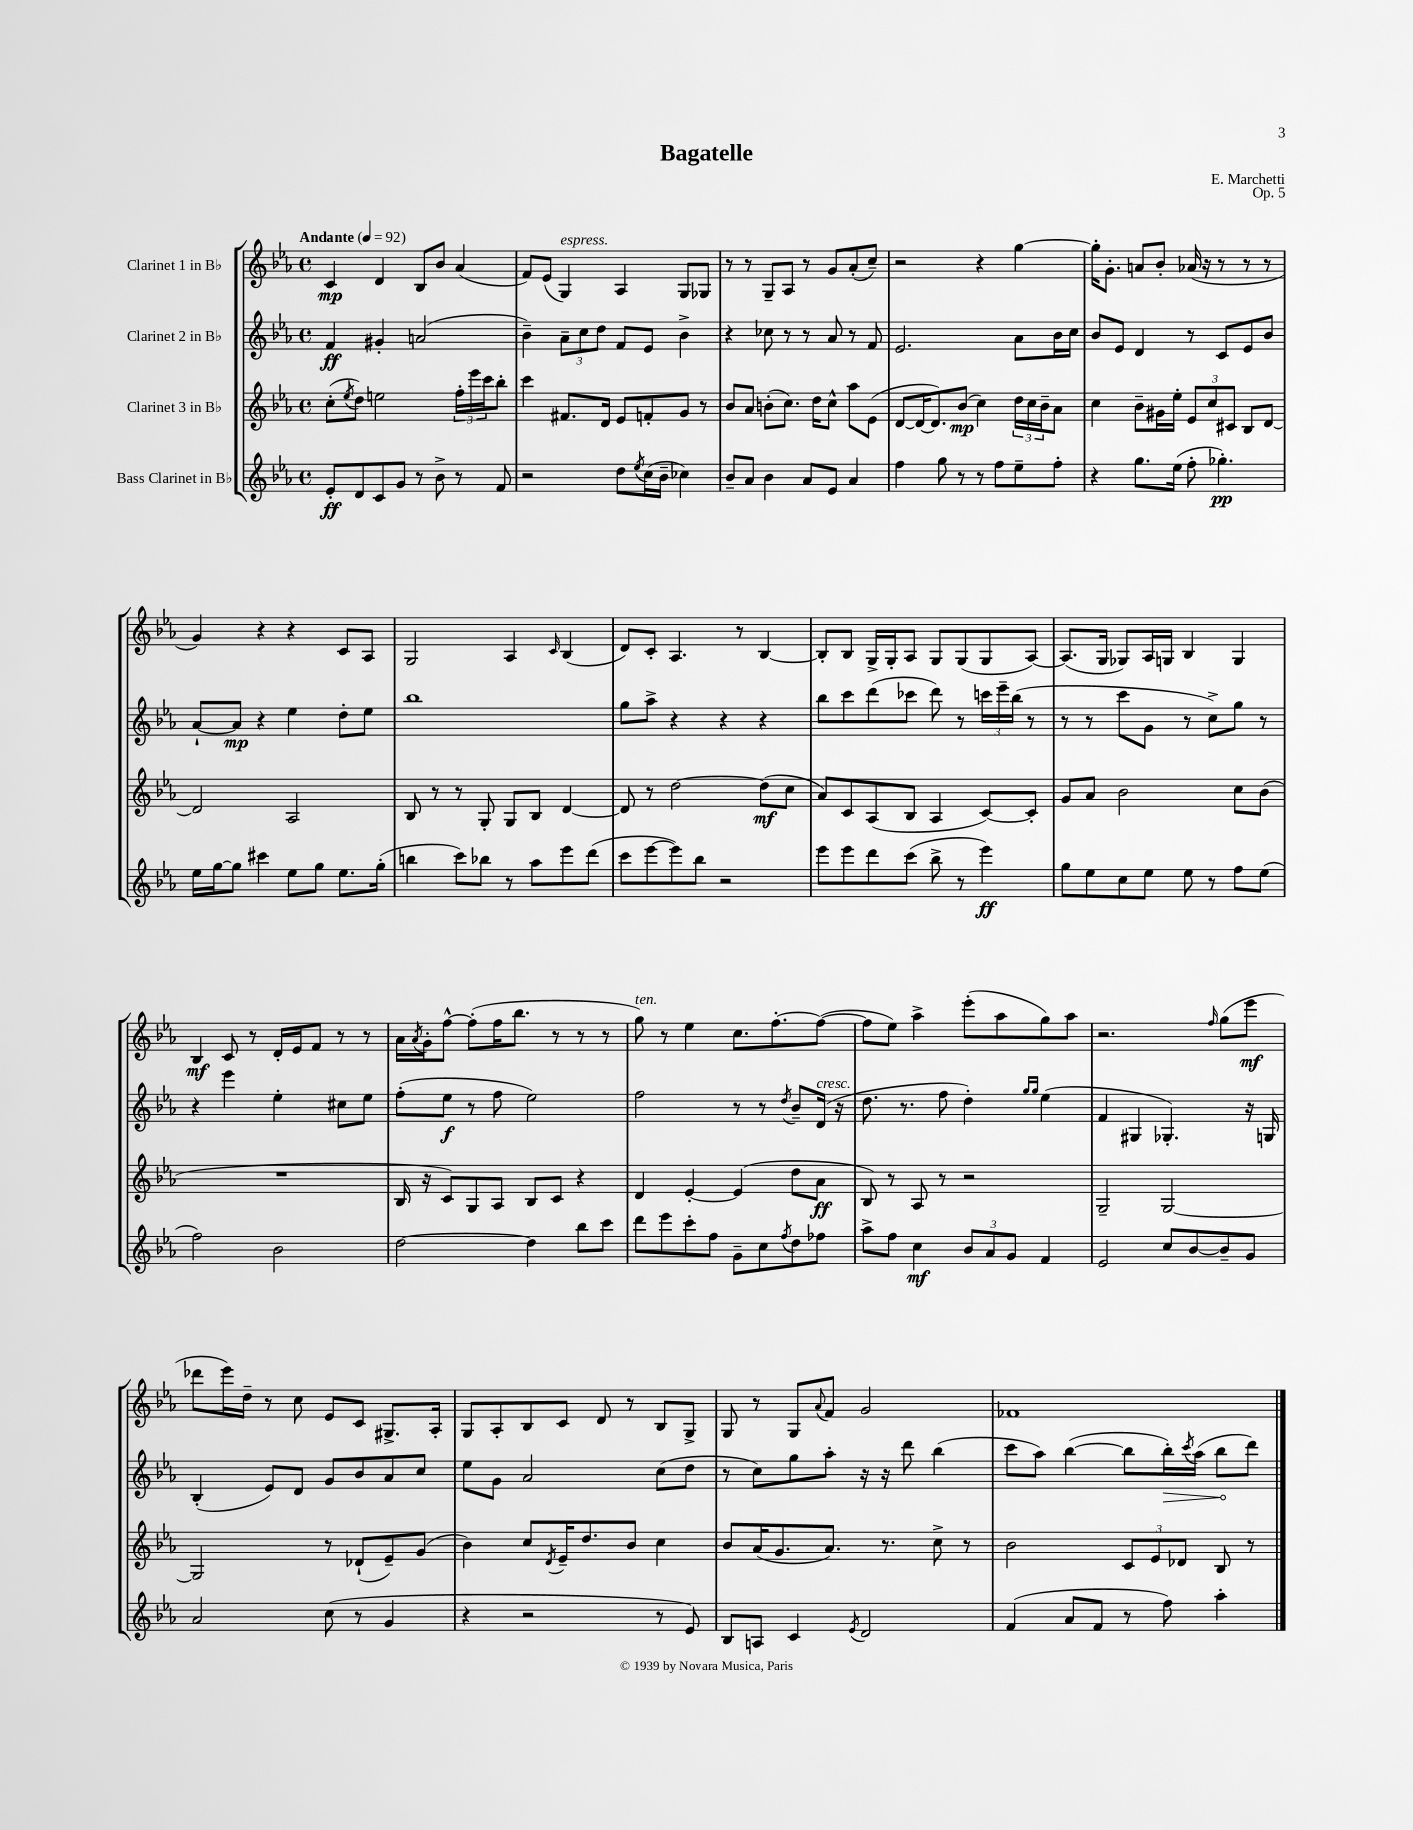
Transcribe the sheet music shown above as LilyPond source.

\header { title = "Bagatelle" composer = "E. Marchetti" opus = "Op. 5" }
<<
\new StaffGroup <<
\new Staff = "s0" \with { instrumentName = "Clarinet 1 in Bb" } {
    \clef treble \key ees \major \defaultTimeSignature \time 4/4 \tempo "Andante" 4 = 92
    c'4\mp d'4 bes8 bes'8 aes'4( |
    f'8) ees'8( g4^\markup { \italic "espress." }) aes4 g8 ges8 |
    r8 r8 g8-- aes8 r8 g'8 aes'8-.( c''8--) |
    r2 r4 g''4~ |
    g''16-. g'8.-. a'8 bes'8-. aes'16( r16 r8 r8 r8 |
    g'4) r4 r4 c'8 aes8 |
    g2 aes4 \grace { c'16 } bes4( |
    d'8) c'8-. aes4. r8 bes4~ |
    bes8-. bes8 g16-> g16-. aes8 g8 g8( g8 aes8~) |
    aes8.( g16 ges8) aes16 g16 bes4 g4 |
    bes4\mf c'8 r8 d'16-. ees'16 f'8 r8 r8 |
    aes'16 \acciaccatura { aes'8 } g'16-. f''8~-^ f''8-.( f''16 bes''8. r8 r8 r8 |
    g''8^\markup { \italic "ten." }) r8 ees''4 c''8. f''8.~-. f''8~( |
    f''8 ees''8) aes''4-> ees'''8-.( aes''8 g''8) aes''8 |
    r2. \grace { f''16 } g''8( ees'''8\mf |
    des'''8 ees'''16) d''16-- r8 c''8 ees'8 c'8 gis8.-> aes16-. |
    g8 aes8-. bes8 c'8 d'8 r8 bes8 g8-> |
    g8 r8 g8 \appoggiatura { aes'8 } f'8 g'2 |
    fes'1 \bar "|." |
}
\new Staff = "s1" \with { instrumentName = "Clarinet 2 in Bb" } {
    \clef treble \key ees \major \defaultTimeSignature \time 4/4
    f'4\ff gis'4-. a'2( |
    bes'4--) \tuplet 3/2 { aes'8-- c''8 d''8 } f'8 ees'8 bes'4-> |
    r4 ces''8 r8 r8 aes'8 r8 f'8 |
    ees'2. aes'8 bes'16 c''16 |
    bes'8 ees'8 d'4 r8 c'8 ees'8 bes'8 |
    aes'8~-! aes'8\mp r4 ees''4 d''8-. ees''8 |
    bes''1 |
    g''8 aes''8-> r4 r4 r4 |
    bes''8 c'''8 d'''8( ces'''8 d'''8) r8 \tuplet 3/2 { c'''16 ees'''16-- bes''16( } r8 |
    r8 r8 c'''8 g'8 r8 c''8->) g''8 r8 |
    r4 ees'''4 ees''4-. cis''8 ees''8 |
    f''8-.( ees''8\f r8 f''8 ees''2) |
    f''2 r8 r8 \acciaccatura { d''8 } bes'8-- d'16^\markup { \italic "cresc." }( r16 |
    d''8. r8. f''8 d''4-.) \grace { g''16 g''16 } ees''4( |
    f'4 gis4 ges4.-.) r16 g16 |
    bes4-.( ees'8) d'8 g'8 bes'8 aes'8 c''8 |
    ees''8 g'8 aes'2 c''8( d''8 |
    r8 c''8) g''8 aes''8-. r16 r16 d'''8 bes''4( |
    c'''8 aes''8) bes''4~( bes''8 \once \override Hairpin.circled-tip = ##t bes''16-.\>) \acciaccatura { c'''8 } aes''16( bes''8\! d'''8) \bar "|." |
}
\new Staff = "s2" \with { instrumentName = "Clarinet 3 in Bb" } {
    \clef treble \key ees \major \defaultTimeSignature \time 4/4
    c''8-.( \acciaccatura { ees''8 } d''8) e''2 \tuplet 3/2 { f''16-. ees'''16 c'''16 } bes''8-. |
    c'''4 fis'8. d'16 ees'8 f'8-. g'8 r8 |
    bes'8 aes'8 b'8-.( c''8.) d''16 c''8-^ aes''8 ees'8( |
    d'8~ d'16~ d'8.) bes'8\mp( c''4) \tuplet 3/2 { d''16 c''16 bes'16-- } aes'8 |
    c''4 bes'8-- gis'16 ees''16-. \tuplet 3/2 { ees'8 c''8 cis'8 } bes8 d'8~ |
    d'2 aes2 |
    bes8 r8 r8 g8-. g8 bes8 d'4~ |
    d'8 r8 d''2~ d''8\mf( c''8 |
    aes'8) c'8 aes8( bes8 aes4 c'8~) c'8-. |
    g'8 aes'8 bes'2 c''8 bes'8( |
    R1 |
    bes16 r16 c'8) g8 aes8 bes8 c'8 r4 |
    d'4 ees'4~-. ees'4( d''8 aes'8\ff |
    bes8) r8 aes8 r8 r2 |
    g2-- g2~ |
    g2 r8 des'8-!( ees'8--) g'8( |
    bes'4) c''8 \acciaccatura { d'8 } ees'16-- d''8. bes'8 c''4 |
    bes'8 aes'16( g'8. aes'8.) r8. c''8-> r8 |
    bes'2 \tuplet 3/2 { c'8 ees'8 des'8 } bes8 r8 \bar "|." |
}
\new Staff = "s3" \with { instrumentName = "Bass Clarinet in Bb" } {
    \clef treble \key ees \major \defaultTimeSignature \time 4/4
    ees'8-.\ff d'8 c'8 g'8 r8 bes'8-> r8 f'8 |
    r2 d''8 \acciaccatura { ees''8 } c''16( bes'16-- ces''4) |
    bes'8-- aes'8 bes'4 aes'8 ees'8 aes'4 |
    f''4 g''8 r8 r8 f''8 ees''8-- f''8-. |
    r4 g''8. ees''16( f''8-. ges''4.-.\pp) |
    ees''16 g''16~ g''8 cis'''4 ees''8 g''8 ees''8. g''16-.( |
    b''4 c'''8) bes''8 r8 aes''8 ees'''8 d'''8( |
    c'''8 ees'''8~ ees'''8) bes''8 r2 |
    ees'''8 ees'''8 d'''8 c'''8( bes''8-> r8 ees'''4\ff) |
    g''8 ees''8 c''8 ees''8 ees''8 r8 f''8 ees''8( |
    f''2) bes'2 |
    d''2~ d''4 bes''8 c'''8 |
    d'''8 ees'''8 c'''8-. f''8 g'8-- c''8 \acciaccatura { f''8 } d''8 fes''8 |
    aes''8-> f''8 c''4\mf \tuplet 3/2 { bes'8 aes'8 g'8 } f'4 |
    ees'2 c''8 bes'8~ bes'8-- g'8 |
    aes'2 c''8( r8 g'4 |
    r4 r2 r8 ees'8) |
    bes8 a8 c'4 \acciaccatura { ees'8 } d'2 |
    f'4( aes'8 f'8 r8 f''8) aes''4-. \bar "|." |
}
>>
>>
\layout { \context { \Score \remove "Bar_number_engraver" } }
